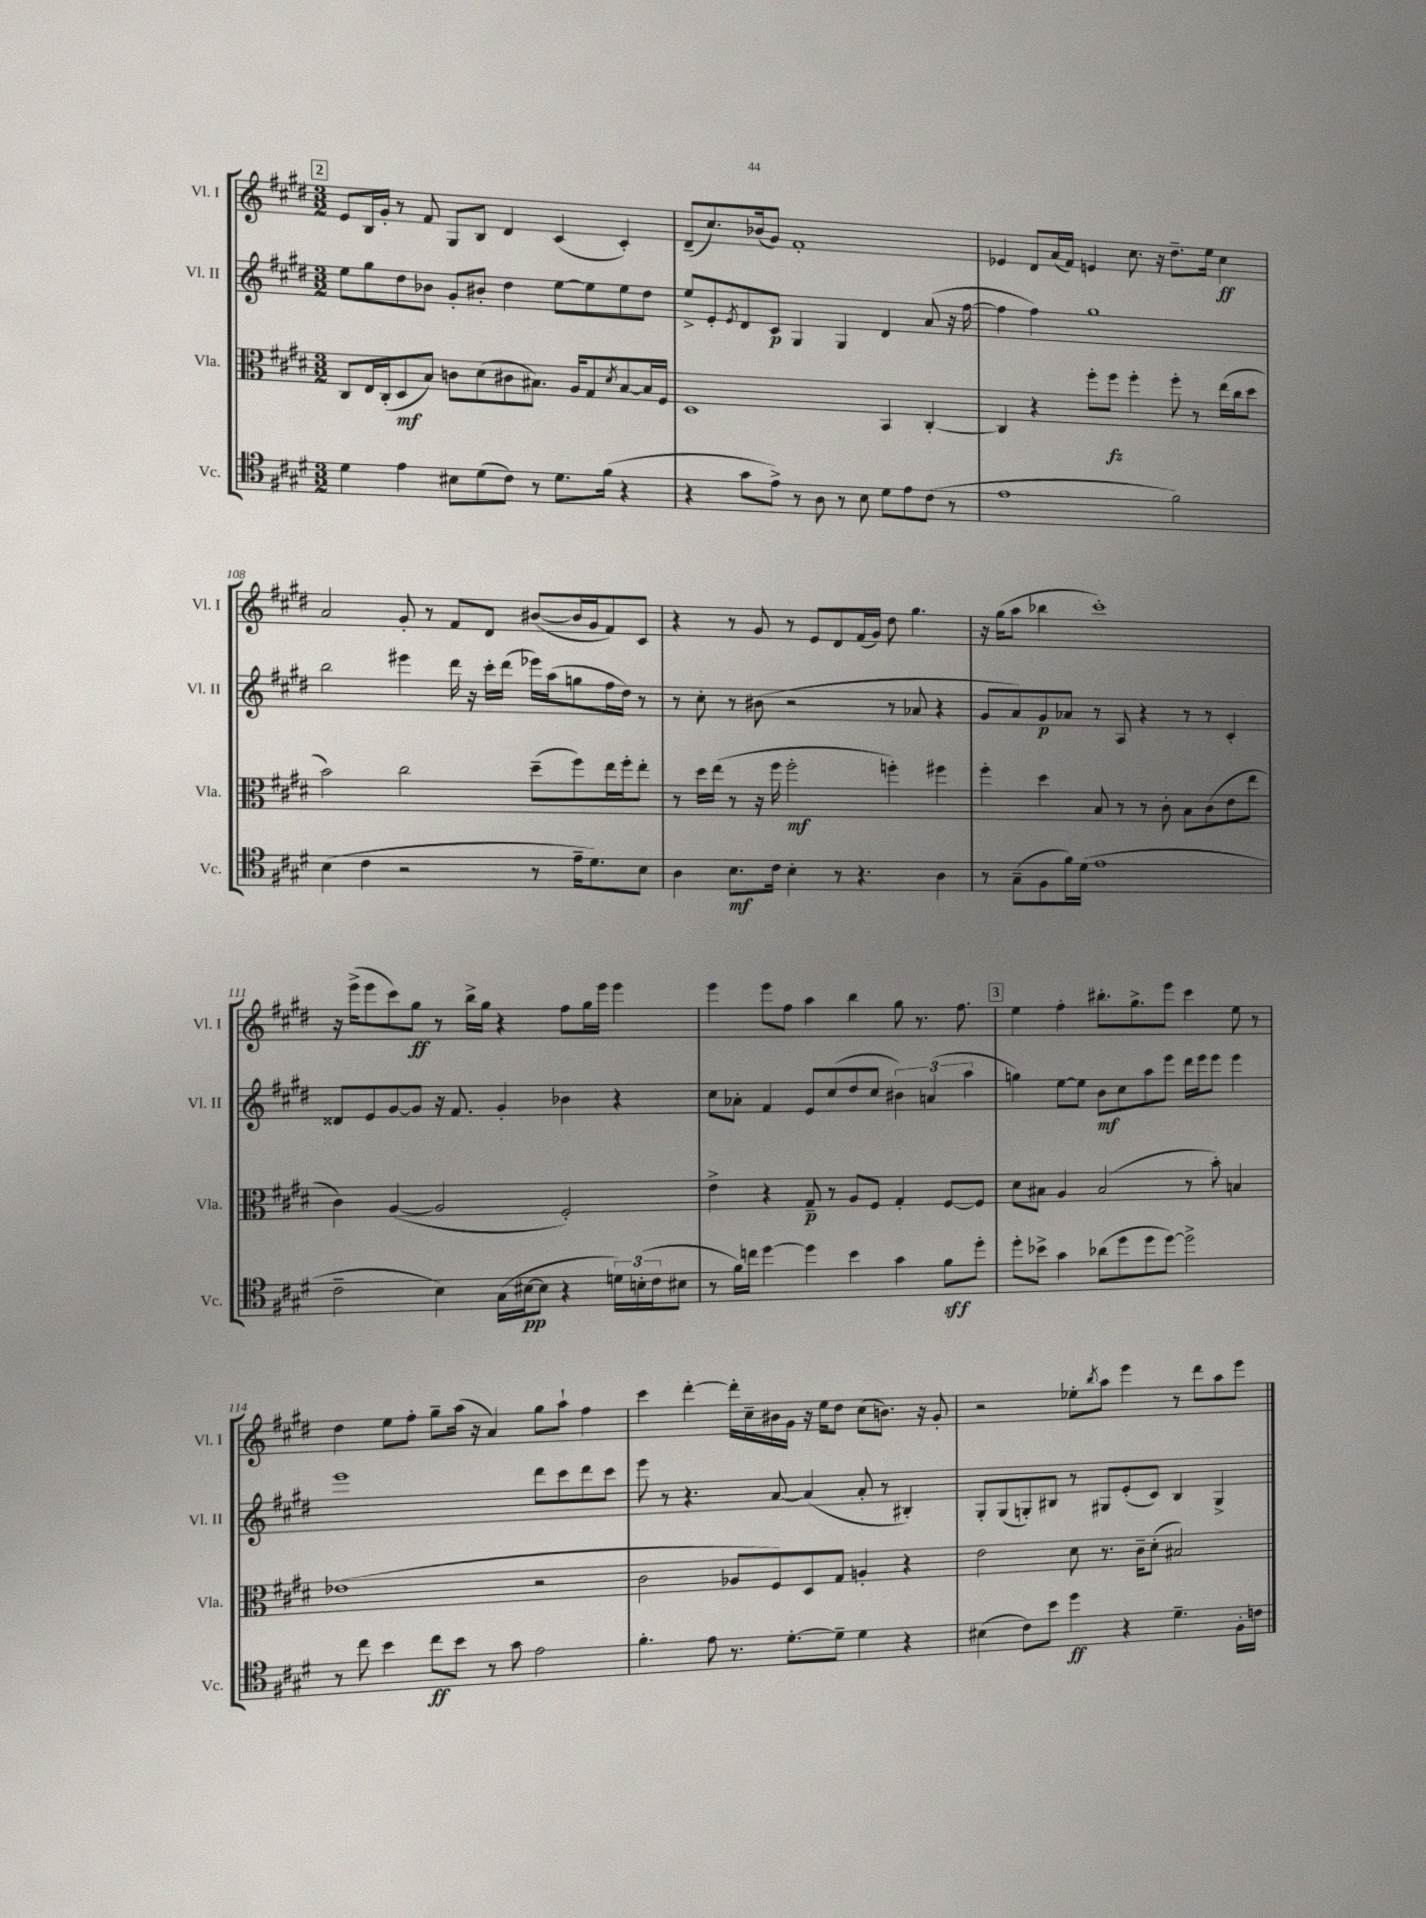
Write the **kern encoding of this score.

**kern	**dynam	**kern	**dynam	**kern	**dynam	**kern	**dynam
*part4	*part4	*part3	*part3	*part2	*part2	*part1	*part1
*staff4	*staff4	*staff3	*staff3	*staff2	*staff2	*staff1	*staff1
*I"Vc.	*	*I"Vla.	*	*I"Vl. II	*	*I"Vl. I	*
*I'Vc.	*	*I'Vla.	*	*I'Vl. II	*	*I'Vl. I	*
*clefC4	*	*clefC3	*	*clefG2	*	*clefG2	*
*k[f#c#g#d#]	*	*k[f#c#g#d#]	*	*k[f#c#g#d#]	*	*k[f#c#g#d#]	*
*M3/2	*	*M3/2	*	*M3/2	*	*M3/2	*
!!LO:REH:place=s1:t=2
=105	=105	=105	=105	=105	=105	=105	=105
4d#\	.	8C#/L	.	8ee\L	.	8e/L	.
.	.	16E/L	.	8gg#\	.	16B/L	.
.	.	(16C#'/J	.	.	.	16g#'/JJ	.
4e\	.	8D#/	mf	8dd#\	.	8r	.
.	.	8B/J)	.	8b-X\J	.	8f#/	.
8B#X\L	.	8cn\L	.	8g#'/L	.	8G#/L	.
(8d#\	.	(8d#\	.	8b#X'/J	.	8B/J	.
8c#\J)	.	8c#X\	.	4dd#\	.	4d#/	.
8r	.	8.B#X\J)	.	.	.	.	.
8.d#\L	.	.	.	[8ee\L	.	(4c#/	.
.	.	16A/KL	.	.	.	.	.
.	.	8G#/	.	8ee\]	.	.	.
(16f#\Jk	.	.	.	.	.	.	.
.	.	8qd#/	.	.	.	.	.
4r	.	[8B#/	.	8ee\	.	4c#'/)	.
.	.	16B#/L]	.	8dd#\J	.	.	.
.	.	16F#/JJ	.	.	.	.	.
=106	=106	=106	=106	=106	=106	=106	=106
4r	.	1D#	.	8ee^/L	.	(8d#~/L	.
.	.	.	.	8e'/	.	8.cc#/)	.
.	.	.	.	8qe/	.	.	.
8g#\L	.	.	.	8d#/	.	.	.
.	.	.	.	.	.	(16b-X/k	.
8e^\J)	.	.	.	8c#/J	p	8g#/J)	.
8r	.	.	.	4G#/	.	1f#'	.
8A\	.	.	.	.	.	.	.
8r	.	.	.	4G#/	.	.	.
8B\	.	.	.	.	.	.	.
8d#\L	.	4BB/	.	4d#/	.	.	.
8e\	.	.	.	.	.	.	.
(8c#\J	.	[4C#'/	.	(8a/	.	.	.
8r	.	.	.	16r	.	.	.
.	.	.	.	[16ff#\	.	.	.
=107	=107	=107	=107	=107	=107	=107	=107
1e	.	4C#/]	.	4ff#\]	.	4e-X/	.
.	.	4r	.	4ff#\)	.	8d#/L	.
.	.	.	.	.	.	(16a/L	.
.	.	.	.	.	.	16f#/JJ)	.
.	.	8ff#'\L	.	1gg#	.	4en/	.
.	.	8ff#\J	fz	.	.	.	.
.	.	4ff#'\	.	.	.	8.cc#\	.
.	.	.	.	.	.	16r	.
2f#\)	.	8ff#'\	.	.	.	8.dd#~\L	.
.	.	8r	.	.	.	.	.
.	.	.	.	.	.	16ee\Jk	.
.	.	(16ee\LL	.	.	.	4cc#\	ff
.	.	16cc#\J	.	.	.	.	.
.	.	8dd#\J	.	.	.	.	.
!!LO:LB:g=z
=108	=108	=108	=108	=108	=108	=108	=108
(4B\	.	2b\)	.	2bb\	.	2a/	.
4c#\	.	.	.	.	.	.	.
2r	.	2cc#\	.	4eee#X\	.	8g#'/	.
.	.	.	.	.	.	8r	.
.	.	.	.	16ddd#\	.	8f#/L	.
.	.	.	.	16r	.	.	.
.	.	.	.	16ccc#'\LL	.	8d#/J	.
.	.	.	.	(16ddd#\JJ	.	.	.
8r	.	(8dd#~\L	.	16eee-X\LL)	.	([8b#X/L	.
.	.	.	.	(16aa\J	.	.	.
16e~\KL	.	8ff#\)	.	8ggn\	.	16b#/L]	.
8.d#\)	.	.	.	.	.	16g#/J	.
.	.	16ee\L	.	16ff#\L	.	8f#/)	.
.	.	16ff#'\J	.	16dd#\JJ)	.	.	.
8B\J	.	8ee'\J	.	8r	.	8c#/J	.
=109	=109	=109	=109	=109	=109	=109	=109
4A\	.	8r	.	8r	.	4r	.
.	.	16dd#\LL	.	8cc#'\	.	.	.
.	.	(16ee\JJ	.	.	.	.	.
8.B\L	mf	8r	.	8r	.	8r	.
.	.	16r	.	(8b#X\	.	8g#/	.
16c#\Jk	.	16ff#\	.	.	.	.	.
4B'\	.	2ff#'\	mf	2r	.	8r	.
.	.	.	.	.	.	8e/L	.
8r	.	.	.	.	.	8d#/	.
4.r	.	.	.	.	.	(16f#/L	.
.	.	.	.	.	.	16g#/JJ)	.
.	.	4ffn'\)	.	8r	.	8dd#\	.
.	.	.	.	8a-X/	.	4.gg#\	.
4A\	.	4ff#X\	.	4r	.	.	.
=110	=110	=110	=110	=110	=110	=110	=110
8r	.	4ff#'\	.	8g#/L	.	16r	.
.	.	.	.	.	.	(16gg#\KL	.
(8G#~\L	.	.	.	8a/)	.	8aa\J	.
8F#\	.	4dd#\	.	8g#/	p	4bb-X\	.
16f#\L)	.	.	.	8a-X/J	.	.	.
(16d#\JJ	.	.	.	.	.	.	.
1e	.	8B/	.	8r	.	1ccc#')	.
.	.	8r	.	8A/	.	.	.
.	.	8r	.	4r	.	.	.
.	.	8c#'\	.	.	.	.	.
.	.	8B\L	.	8r	.	.	.
.	.	(8c#\	.	8r	.	.	.
.	.	8e\	.	4c#'/	.	.	.
.	.	8ee\J	.	.	.	.	.
!!LO:LB:g=z
=111	=111	=111	=111	=111	=111	=111	=111
2c#~\	.	4c#\)	.	8d##X/L	.	16r	.
.	.	.	.	.	.	(16eee^\KL	.
.	.	.	.	8e/	.	8eee\	.
.	.	([4A/	.	[8g#/	.	8ccc#\)	.
.	.	.	.	8g#/J]	.	8gg#\J	ff
4B\)	.	2A/]	.	16r	.	8r	.
.	.	.	.	8.f#/	.	.	.
.	.	.	.	.	.	16bb^\LL	.
.	.	.	.	.	.	16gg#\JJ	.
(16G#\LL	.	.	.	4g#'/	.	4r	.
[16B#X\J	pp	.	.	.	.	.	.
8B#\J]	.	.	.	.	.	.	.
4r	.	2F#'/)	.	4b-X\	.	8ff#\L	.
.	.	.	.	.	.	16gg#\L	.
.	.	.	.	.	.	16eee\JJ	.
24dn\LL)	.	.	.	4r	.	4eee\	.
(24Bn'\	.	.	.	.	.	.	.
24c#\J	.	.	.	.	.	.	.
8B#X\J	.	.	.	.	.	.	.
=112	=112	=112	=112	=112	=112	=112	=112
8r	.	4e^\	.	8cc#\L	.	4eee\	.
16f#\LL)	.	.	.	8a-X'\J	.	.	.
16ccn\JJ	.	.	.	.	.	.	.
[4dd#\	.	4r	.	4f#/	.	8eee\L	.
.	.	.	.	.	.	8ff#\J	.
4dd#\]	.	8G#~/	p	8e/L	.	4aa\	.
.	.	8r	.	(8cc#/	.	.	.
4b\	.	8A/L	.	8dd#/	.	4bb\	.
.	.	8F#/J	.	8cc#/J	.	.	.
4g#\	.	4G#'/	.	6b#X\)	.	8gg#\	.
.	.	.	.	.	.	8.r	.
.	.	.	.	(6an/	.	.	.
8f#\L	sff	[8F#/L	.	.	.	.	.
.	.	.	.	.	.	8.ff#\	.
.	.	.	.	6aa\	.	.	.
8dd#'\J	.	8F#/J]	.	.	.	.	.
!!LO:REH:place=s1:t=3
=113	=113	=113	=113	=113	=113	=113	=113
8dd#'\L	.	8d#\L	.	4ggn\)	.	4ee\	.
8b-X^\J	.	8B#X\J	.	.	.	.	.
4g#\	.	4A/	.	[8ee\L	.	4ff#'\	.
.	.	.	.	8ee\J]	.	.	.
(8a-X\L	.	(2B#/	.	8b\L	mf	8.bb#X'\L	.
8dd#\	.	.	.	8cc#\	.	.	.
.	.	.	.	.	.	8.gg#^\	.
8dd#\	.	.	.	8aa\	.	.	.
[8dd#\J)	.	.	.	8eee\J	.	8eee\J	.
2dd#^\]	.	8r	.	16ddd#\LL	.	4ccc#\	.
.	.	.	.	16eee\J	.	.	.
.	.	8b'\)	.	8eee\J	.	.	.
.	.	4Bn/	.	4eee\	.	8ee\	.
.	.	.	.	.	.	8r	.
!!LO:LB:g=z
=114	=114	=114	=114	=114	=114	=114	=114
8r	.	(1e-X	.	1eee	.	4dd#\	.
8cc#\	.	.	.	.	.	.	.
4b\	.	.	.	.	.	8ee\L	.
.	.	.	.	.	.	8ff#'\J	.
8cc#\L	ff	.	.	.	.	8gg#~\L	.
8b\J	.	.	.	.	.	(16aa\Jk	.
.	.	.	.	.	.	16r	.
8r	.	.	.	.	.	4a/)	.
8g#\	.	.	.	.	.	.	.
2e\	.	2r	.	8ddd#\L	.	8gg#\L	.
.	.	.	.	8ccc#\	.	8aa`\J	.
.	.	.	.	8ddd#\	.	4ff#\	.
.	.	.	.	8ccc#\J	.	.	.
=115	=115	=115	=115	=115	=115	=115	=115
4.f#'\	.	2c#\	.	8eee\	.	4ccc#\	.
.	.	.	.	8r	.	.	.
.	.	.	.	4.r	.	[4ddd#'\	.
8e\	.	.	.	.	.	.	.
8.r	.	8A-X/L	.	.	.	16ddd#'\LL]	.
.	.	.	.	.	.	16cc#~\	.
.	.	8F#/)	.	[8a/	.	16b#X\	.
[8.d#'\L	.	.	.	.	.	16g#\JJ	.
.	.	8D#/	.	(4a/]	.	16r	.
.	.	.	.	.	.	16ee\KL	.
8d#~\J]	.	8G#/J	.	.	.	8dd#\J	.
4d#\	.	4An'/	.	8a'/	.	(8cc#\L	.
.	.	.	.	8r	.	8.bn\J)	.
4r	.	4r	.	4B#X'/)	.	.	.
.	.	.	.	.	.	16r	.
.	.	.	.	.	.	8g#'/	.
=116	=116	=116	=116	=116	=116	=116	=116
(4B#X\	.	2e\	.	8G#'/L	.	2r	.
.	.	.	.	(8G#/	.	.	.
8c#\L)	.	.	.	8Gn'/)	.	.	.
8b\J	.	.	.	8B#X/J	.	.	.
4dd#\	ff	8d#\	.	8r	.	8ee-X'\L	.
.	.	.	.	.	.	8qbb/	.
.	.	8.r	.	8G#X/L	.	8aa\J	.
4r	.	.	.	(8e'/	.	4eee\	.
.	.	16c#~\KL	.	.	.	.	.
.	.	(8d#'\J	.	8c#/J)	.	.	.
4.d#~\	.	2B#X/)	.	4B#/	.	8r	.
.	.	.	.	.	.	8ddd#\L	.
.	.	.	.	4G#^/	.	8aa\	.
16F#'\LL	.	.	.	.	.	8eee\J	.
16cn\JJ	.	.	.	.	.	.	.
==	==	==	==	==	==	==	==
*-	*-	*-	*-	*-	*-	*-	*-
